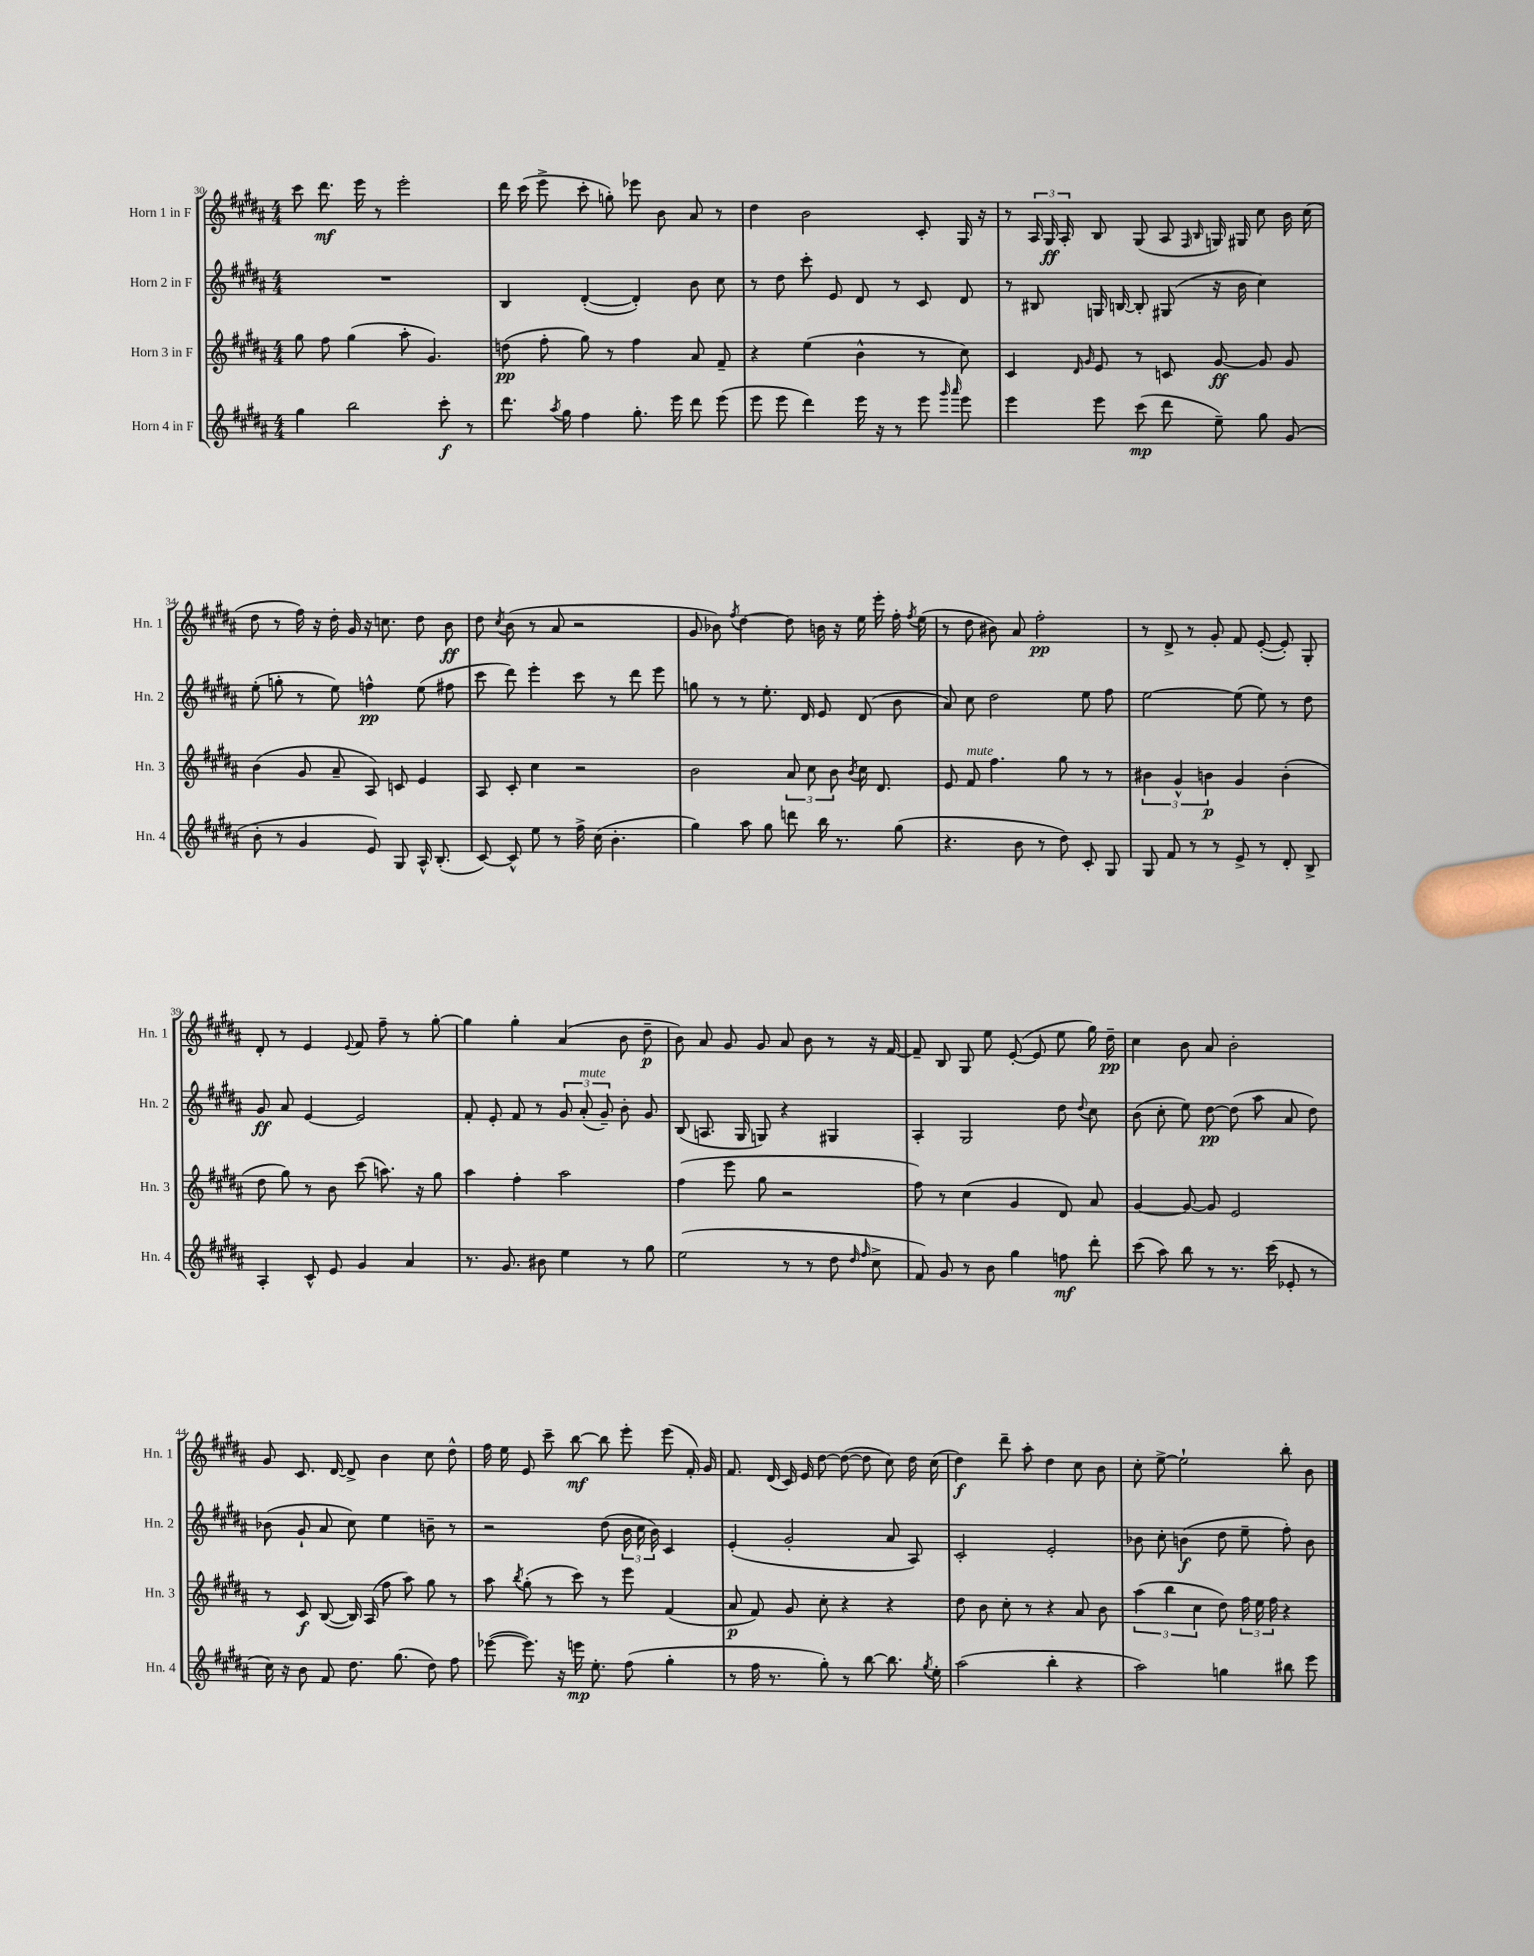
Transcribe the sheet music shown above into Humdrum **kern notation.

**kern	**kern	**kern	**kern
*staff4	*staff3	*staff2	*staff1
*clefG2	*clefG2	*clefG2	*clefG2
*k[f#c#g#d#a#]	*k[f#c#g#d#a#]	*k[f#c#g#d#a#]	*k[f#c#g#d#a#]
*M4/4	*M4/4	*M4/4	*M4/4
4gg#	8gg#	1r	8ccc#
.	8ff#	.	8.ddd#
2bb	(4gg#	.	.
.	.	.	16eee
.	.	.	8r
.	8aa#'	.	2eee'
.	4.g#)	.	.
8ccc#'	.	.	.
8r	.	.	.
=	=	=	=
8.ddd#	(8dd	4B	16ddd#
.	.	.	(16ccc#
.	8ff#'	.	8eee^
8qaa#	.	.	.
16gg#	.	.	.
4ff#	8gg#)	([4d#'	8ccc#'
.	8r	.	8gg')
8.gg#'	4ff#	4d#'])	8eee-
.	.	.	8b
16eee	.	.	.
8ddd#	8a#	8b	8a#
(8eee	8f#~	8cc#	8r
=	=	=	=
8eee	4r	8r	4dd#
8eee	.	8dd#	.
4ddd#)	(4ee	8ccc#'	2b
.	.	8e	.
16eee	4b^^	8d#	.
16r	.	.	.
8r	.	8r	.
8eee	8r	8c#	8c#'
16qqggg#	.	.	.
16qqaaa#	.	.	.
8eee	8cc#)	8d#	16G#
.	.	.	16r
=	=	=	=
4eee	4c#	8r	8r
.	.	8B#	24A#
.	.	.	24G#
.	.	.	24A#'
.	16qqd#	.	.
.	16qqg#	.	.
8eee	8e	16G	8B
.	.	[16B	.
(8ccc#	8r	8B']	(8G#
8ddd#	8c	(8G#	8A#
.	.	.	16qqF#
.	.	.	16qqB
8ee~)	[8g#	16r	16G)
.	.	16b	16G#
8gg#	8g#]	4cc#)	8cc#
(8g#	8g#	.	16b
.	.	.	(16cc#
=	=	=	=
8b'	(4b	(8ee'	8dd#
8r	.	8gg'	8r
4g#	8g#	8r	16ff#)
.	.	.	16r
.	8a#~	8ee)	16dd#'
.	.	.	16g#
8e)	8A#)	4ff^^	16r
.	.	.	8.cc
8G#	8c	.	.
16A#^^	4e	(8ee	8dd#
(8.B'	.	.	.
.	.	8ff#	8b
=	=	=	=
[8c#)	8A#	8ccc#	8dd#
.	.	.	8qcc#
8c#^^]	8c#'	8ddd#)	(8b
8ee	4cc#	4eee'	8r
8r	.	.	8a#
16ff#^	2r	8ccc#	2r
(16cc#	.	.	.
4.b'	.	8r	.
.	.	8ddd#	.
.	.	8eee	.
=	=	=	=
4gg#)	2b	8gg	8g#
.	.	8r	8b-)
.	.	.	8qff#
8aa#	.	8r	[4dd#
8gg#	.	8.ee'	.
8ddd	12a#	.	8dd#]
.	.	16d#	.
.	12cc#	.	.
16bb	.	8e	16b
.	12b	.	.
8.r	.	.	16r
.	8qb	.	.
.	16cc#	(8d#	16ee
.	8.d#	.	16eee'
(8gg#	.	8b	16ff#'
.	.	.	8qff#
.	.	.	(16ee
=	=	=	=
4.r	8e	8a#)	8r
.	8f#	8cc#	8dd#
.	4.ff#	2dd#	8b#)
8b	.	.	8a#
8r	.	.	2ff#'
8dd#)	8gg#	.	.
8c#'	8r	8ee	.
8G#	8r	8ff#	.
=	=	=	=
8G#	6b#	[2ee	8r
8f#	.	.	8d#^
.	6g#^^	.	.
8r	.	.	8r
.	6b	.	.
8r	.	.	8g#'
8e^	4g#	(8ee]	8f#
8r	.	8ee)	([8e'
8d#'	(4b'	8r	8e'])
8B^	.	8dd#	8G#'
=	=	=	=
4A#'	8dd#	8g#	8d#'
.	8gg#)	8a#	8r
8c#^^	8r	[4e	4e
8e	8b	.	.
.	.	.	8qqe
4g#	(8ccc#	2e]	8f#
.	8.aa)	.	8ff#~
4a#	.	.	8r
.	16r	.	.
.	8gg#	.	[8gg#'
=	=	=	=
8.r	4aa#	8f#'	4gg#]
.	.	8e'	.
8.g#	.	.	.
.	4ff#'	8f#	4gg#'
8b#	.	8r	.
4ee	2aa#	12g#	(4a#
.	.	(12a#'	.
.	.	12g#~)	.
8r	.	8b'	8b
8gg#	.	8g#	8dd#~
=	=	=	=
(2ee	(4ff#	(8B	8b)
.	.	8.A	8a#
.	8eee	.	8g#
.	.	16G#	.
.	8gg#	8G)	8g#
8r	2r	4r	8a#
8r	.	.	8b
8dd#	.	4G#	8r
16qqdd#	.	.	.
16qqff#	.	.	.
8cc#^	.	.	16r
.	.	.	[16f#
=	=	=	=
8f#)	8ff#)	4A#'	8f#~]
8g#	8r	.	8B
8r	(4cc#	2G#	8G#
8b	.	.	8ee
4gg#	4g#	.	([8e'
.	.	.	8e]
8ff	8d#)	8dd#	8ee
.	.	8qqdd#	.
8ddd#'	8a#	8cc#	16gg#)
.	.	.	16dd#~
=	=	=	=
(8ccc#	[4g#	(8b	4cc#
8aa#)	.	8cc#'	.
8bb	8g#_	8ee)	8b
8r	8g#]	[8dd#	8a#
8.r	2e	(8dd#]	2b'
.	.	8aa#	.
(16ccc#	.	.	.
8e-'	.	8a#	.
8r	.	8dd#)	.
=	=	=	=
16cc#)	8r	(8b-	8g#
16r	.	.	.
8b	8c#	8g#`	8.c#
8f#	([8B	8a#	.
.	.	.	[16d#
8.dd#	16B])	8cc#)	8d#^]
.	(16A#	.	.
.	8ff#	4ee	4b
(8.gg#	.	.	.
.	8aa#)	.	.
8dd#)	8gg#	8b~	8cc#
8ff#	8r	8r	8dd#^^
=	=	=	=
([8eee-	8aa#	2r	16ff#
.	.	.	16ee
.	8qbb	.	.
8.eee-])	(8gg#'	.	8e
.	8r	.	8ccc#~
16r	.	.	.
16eee	8ccc#)	.	[8bb
8.ee'	.	.	.
.	8r	(8dd#	8bb]
(8ff#	8eee	24b	8eee'
.	.	24cc#	.
.	.	24b)	.
4gg#'	(4f#	4c#	(8eee
.	.	.	16f#')
.	.	.	16g#
=	=	=	=
8r	8a#	(4e'	8.f#
16ff#	8f#)	.	.
8.r	.	.	(16d#
.	8g#	2g#'	16c#)
.	.	.	16e
8gg#')	8cc#'	.	[8dd#
8r	4r	.	(8dd#_
[8bb	.	.	8dd#]
8.bb]	4r	8a#	8cc#)
.	.	8A#)	16dd#
8qgg#	.	.	.
16ee'	.	.	(16cc#
=	=	=	=
(2aa#	8dd#	2c#'	4dd#)
.	8b	.	.
.	8cc#'	.	8ddd#~
.	8r	.	8aa#'
4bb'	4r	2e'	4dd#
4r	8a#	.	8cc#
.	8b	.	8b
=	=	=	=
2aa#)	(6aa#	8b-	8cc#'
.	.	8cc#'	[8ee^
.	6bb	.	.
.	.	(4b	2ee`]
.	6cc#	.	.
4gg	8dd#)	8dd#	.
.	24ff#	8ee~	.
.	24ee	.	.
.	24ff#	.	.
8bb#	4r	8ff#')	8bb'
8eee	.	8b	8b
==	==	==	==
*-	*-	*-	*-
